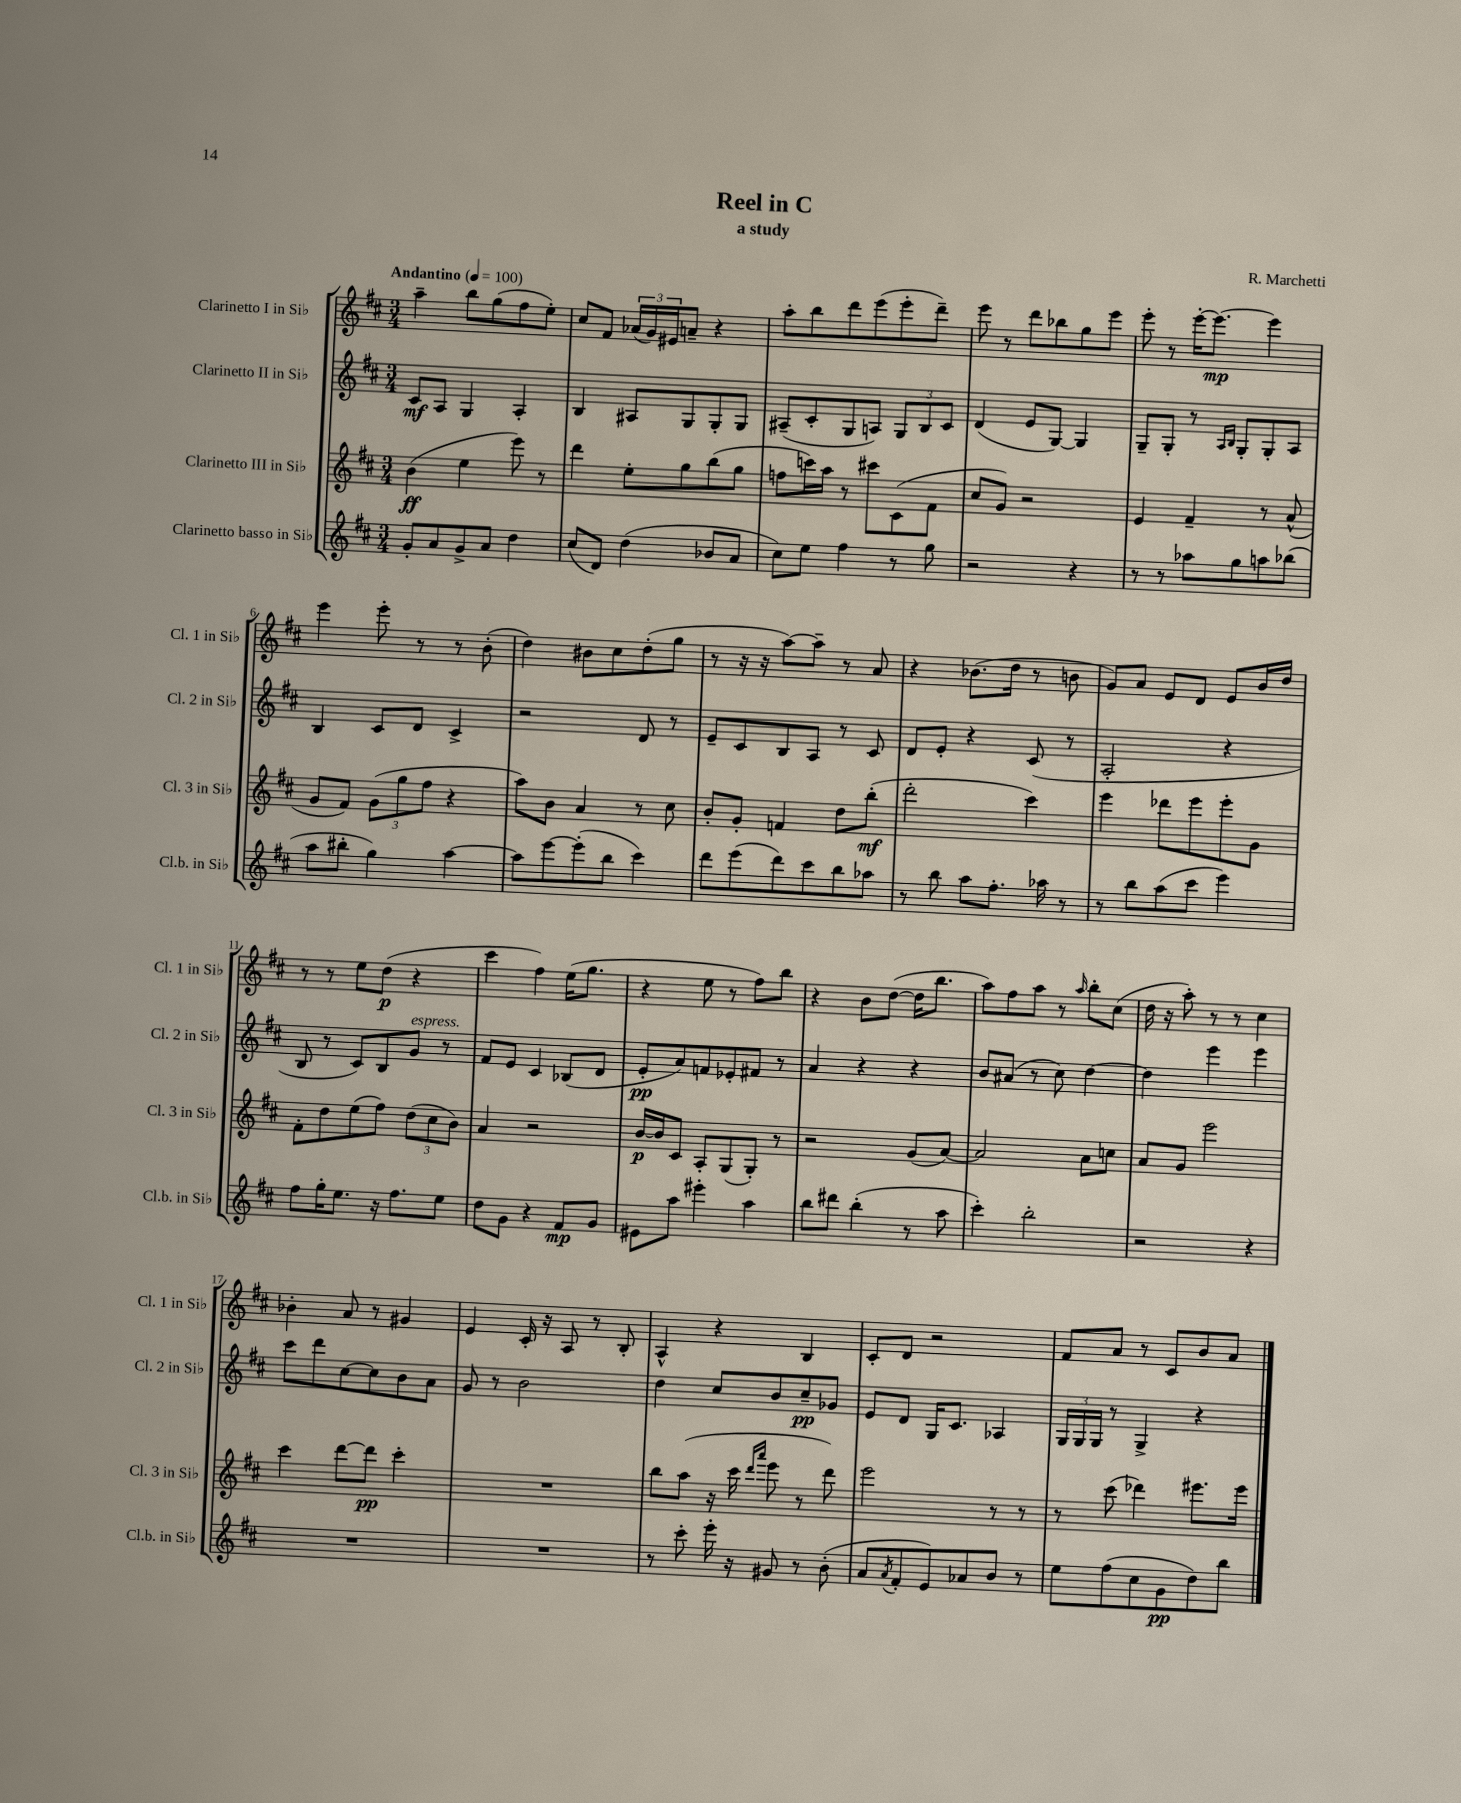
\header { title = "Reel in C" composer = "R. Marchetti" subtitle = "a study" }
<<
\new StaffGroup <<
\new Staff = "s0" \with { instrumentName = "Clarinetto I in Sib" shortInstrumentName = "Cl. 1 in Sib" } {
    \clef treble \key d \major \numericTimeSignature \time 3/4 \tempo "Andantino" 4 = 100
    a''4-- b''8 g''8( fis''8 e''8-.) |
    cis''8 fis'8 \tuplet 3/2 { aes'16( g'16) eis'16 } a'8-- r4 |
    a''8-. b''8 d'''8 e'''8( e'''8-. d'''8--) |
    e'''8 r8 d'''8 bes''8 g''8 e'''8 |
    e'''8-. r8 e'''16~-. e'''8.~\mp e'''4 |
    e'''4 e'''8-. r8 r8 b'8-.( |
    d''4) bis'8 cis''8 d''8-.( g''8 |
    r8 r16 r16 a''8~) a''8-- r8 a'8 |
    r4 bes'8.( d''16 r8 b'8 |
    g'8) a'8 e'8 d'8 e'8 b'16 d''16 |
    r8 r8 e''8 d''8\p( r4 |
    cis'''4 fis''4) e''16( g''8. |
    r4 e''8 r8 fis''8) b''8 |
    r4 b'8 d''8~( d''16 b''8. |
    a''8) fis''8 a''8 r8 \grace { a''16 } b''8-. cis''8( |
    d''16 r16 a''8-.) r8 r8 cis''4 |
    bes'4-. a'8 r8 gis'4 |
    e'4 cis'16-. r16 a8 r8 b8-. |
    a4-^ r4 b4 |
    cis'8-. d'8 r2 |
    fis'8 a'8 r8 cis'8 b'8 a'8 \bar "|." |
}
\new Staff = "s1" \with { instrumentName = "Clarinetto II in Sib" shortInstrumentName = "Cl. 2 in Sib" } {
    \clef treble \key d \major \numericTimeSignature \time 3/4
    cis'8\mf a8 g4 a4-. |
    b4 ais8 g8 g8-. g8 |
    ais8--( cis'8-. g8 a8) \tuplet 3/2 { g8 b8 cis'8 } |
    d'4( e'8 g8~) g4 |
    g8-- g8-. r8 \grace { a16 b16 } g8-. g8-. a8 |
    b4 cis'8 d'8 cis'4-> |
    r2 d'8 r8 |
    e'8-- cis'8 b8 a8 r8 cis'8 |
    d'8 e'8-. r4 cis'8( r8 |
    a2-. r4 |
    b8 r8 cis'8) b8 g'8^\markup { \italic "espress." } r8 |
    fis'8 e'8 cis'4 bes8( d'8 |
    e'8-.\pp a'8) f'8 ees'8-. fis'8 r8 |
    a'4 r4 r4 |
    b'8 ais'8( r8 cis''8) d''4~ |
    d''4 e'''4 e'''4 |
    cis'''8 d'''8 cis''8~ cis''8 b'8 a'8 |
    g'8 r8 b'2 |
    d''4 cis''8 b'8 cis''8--\pp ges'8 |
    e'8 d'8 g16 cis'8. aes4 |
    \tuplet 3/2 { g16 g16 g16 } r8 g4-> r4 \bar "|." |
}
\new Staff = "s2" \with { instrumentName = "Clarinetto III in Sib" shortInstrumentName = "Cl. 3 in Sib" } {
    \clef treble \key d \major \numericTimeSignature \time 3/4
    b'4\ff( e''4 e'''8) r8 |
    d'''4 e''8-. g''8 b''8( g''8 |
    f''8 c'''16) a''16 r8 cis'''8 cis'8( fis'8 |
    cis''8 g'8) r2 |
    e'4 fis'4-- r8 a'8-^( |
    g'8 fis'8) \tuplet 3/2 { g'8( g''8 fis''8 } r4 |
    a''8) b'8 a'4 r8 cis''8 |
    b'8-. g'8-. f'4 d''8 b''8-.\mf( |
    d'''2-. cis'''4) |
    e'''4 des'''8 e'''8 e'''8-. g'8 |
    fis'8-. d''8 e''8( fis''8) \tuplet 3/2 { d''8( cis''8 b'8) } |
    a'4 r2 |
    b'16~\p b'16 cis'8 a8-. g8( g8-.) r8 |
    r2 g'8( a'8~) |
    a'2 a'8 c''8 |
    a'8 g'8 e'''2 |
    cis'''4 d'''8~ d'''8\pp cis'''4-. |
    R2. |
    b''8 a''8( r16 cis'''16 \grace { d'''16 a'''16 } e'''8 r8 d'''8) |
    e'''2 r8 r8 |
    r8 cis'''8( des'''4) eis'''8. eis'''16 \bar "|." |
}
\new Staff = "s3" \with { instrumentName = "Clarinetto basso in Sib" shortInstrumentName = "Cl.b. in Sib" } {
    \clef treble \key d \major \numericTimeSignature \time 3/4
    g'8-. a'8 g'8-> a'8 d''4 |
    cis''8( d'8) d''4( bes'8 a'8 |
    cis''8) e''8 fis''4 r8 g''8 |
    r2 r4 |
    r8 r8 aes''8 g''8 a''8 bes''8( |
    a''8 bis''8-. g''4) a''4~ |
    a''8 e'''8~ e'''8-.( b''8 cis'''4) |
    d'''8 e'''8( d'''8) cis'''8 b''8 aes''8 |
    r8 b''8 a''8 fis''8.-. aes''16 r8 |
    r8 b''8 a''8( cis'''8 e'''4) |
    fis''8 g''16-. e''8. r16 fis''8. e''8 |
    d''8 g'8 r4 fis'8\mp g'8 |
    eis'8 a''8 eis'''4-. a''4 |
    b''8 dis'''8 b''4-.( r8 a''8 |
    cis'''4-.) b''2-. |
    r2 r4 |
    R2. |
    R2. |
    r8 cis'''8-. e'''16-. r16 gis'8 r8 b'8-.( |
    a'8 \acciaccatura { a'8 } fis'8-. e'8) aes'8 b'8 r8 |
    e''8 fis''8( cis''8 g'8\pp d''8) b''8 \bar "|." |
}
>>
>>
